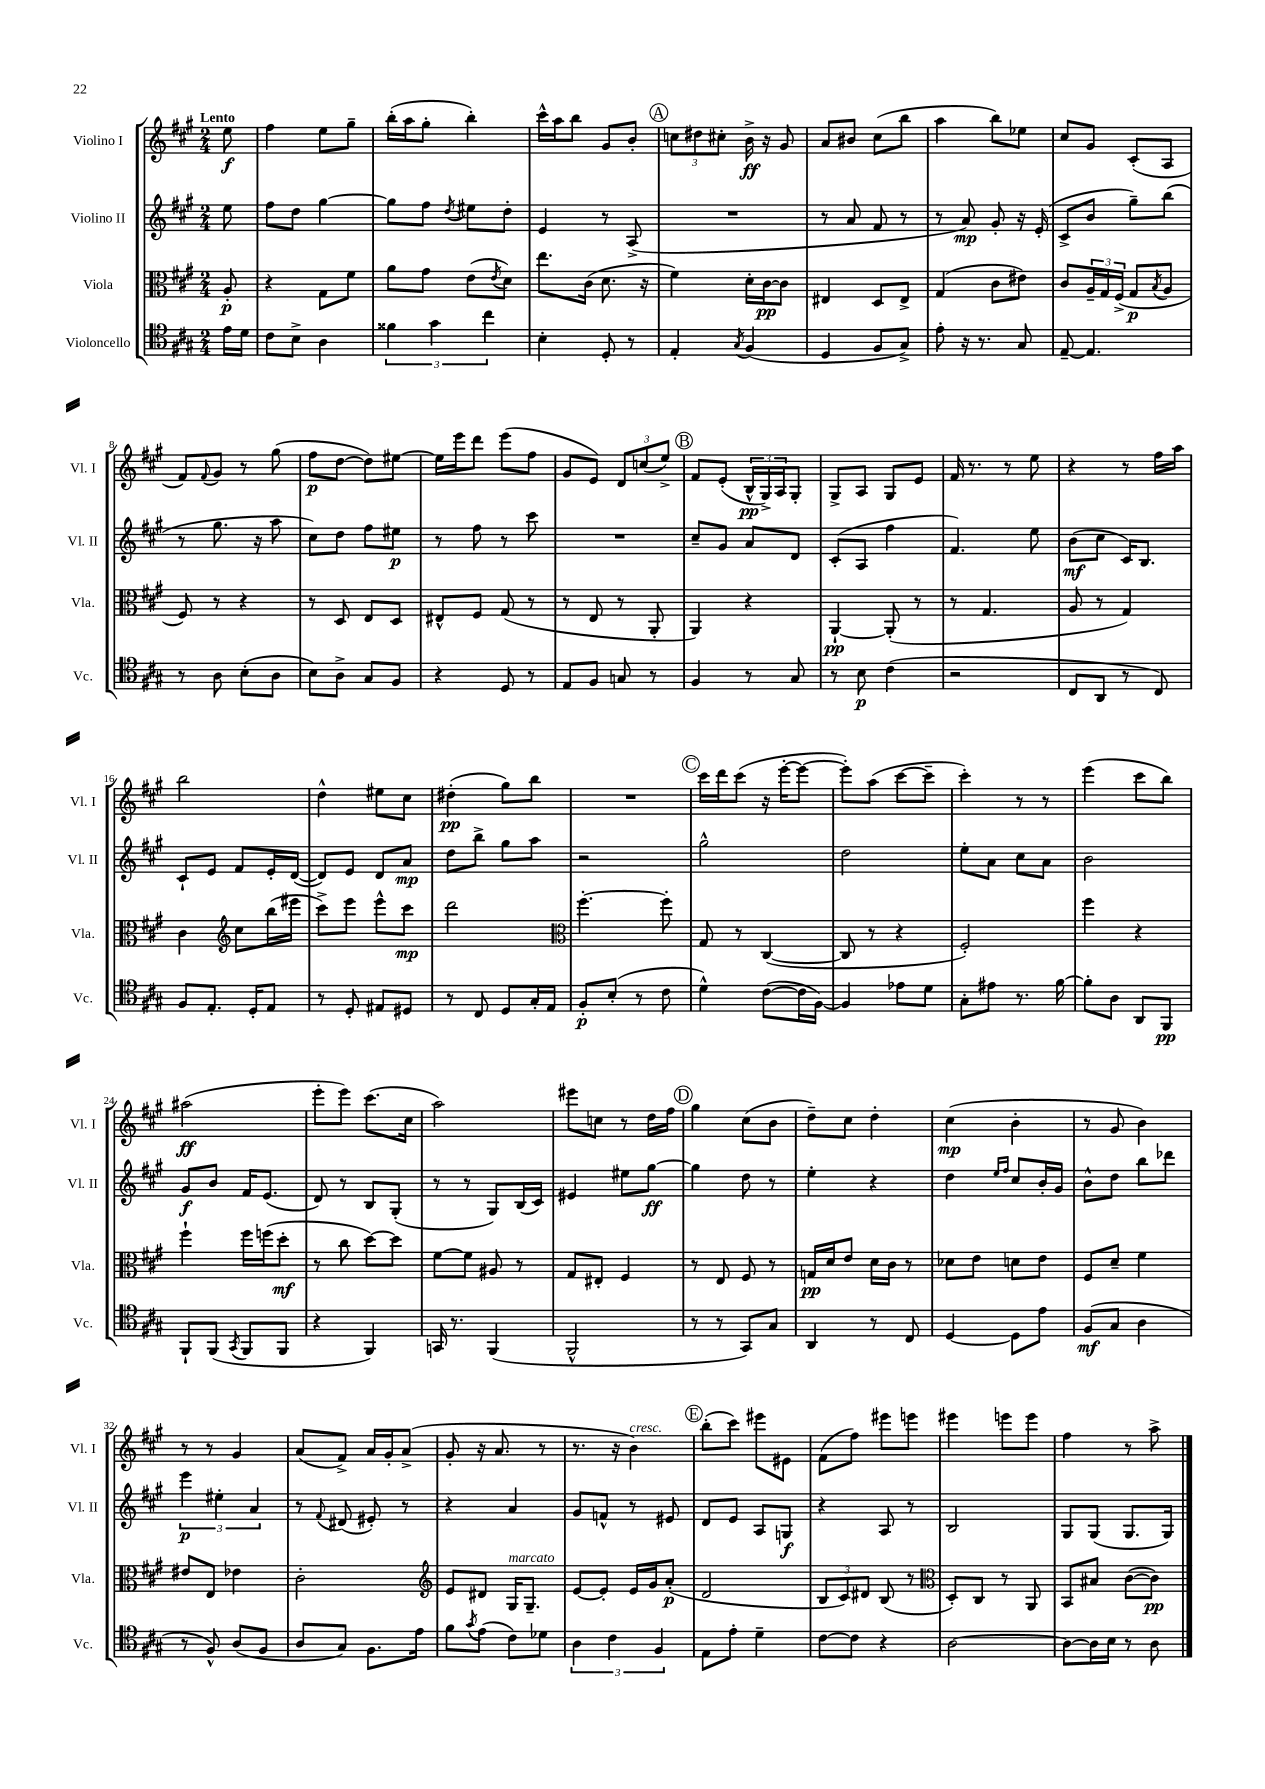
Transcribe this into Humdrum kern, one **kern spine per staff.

**kern	**dynam	**kern	**dynam	**kern	**dynam	**kern	**dynam
*part4	*part4	*part3	*part3	*part2	*part2	*part1	*part1
*staff4	*staff4	*staff3	*staff3	*staff2	*staff2	*staff1	*staff1
*I"Violoncello	*	*I"Viola	*	*I"Violino II	*	*I"Violino I	*
*I'Vc.	*	*I'Vla.	*	*I'Vl. II	*	*I'Vl. I	*
*clefC4	*	*clefC3	*	*clefG2	*	*clefG2	*
*k[f#c#g#]	*	*k[f#c#g#]	*	*k[f#c#g#]	*	*k[f#c#g#]	*
*M2/4	*	*M2/4	*	*M2/4	*	*M2/4	*
=	=	=	=	=	=	=	=
!	!	!	!	!	!	!LO:TX:a:B:t=Lento	!
16e\LL	.	8A'/	p	8ee\	.	8ee\	f
16d\JJ	.	.	.	.	.	.	.
=1	=1	=1	=1	=1	=1	=1	=1
8c#\L	.	4r	.	8ff#\L	.	4ff#\	.
8B^\J	.	.	.	8dd\J	.	.	.
4A\	.	8G#\L	.	[4gg#\	.	8ee\L	.
.	.	8f#\J	.	.	.	8gg#~\J	.
=2	=2	=2	=2	=2	=2	=2	=2
6f##X\	.	8a\L	.	8gg#\L]	.	(16bb'\LL	.
.	.	.	.	.	.	16aa\J	.
.	.	8g#\J	.	8ff#\J	.	8gg#'\J	.
6g#\	.	.	.	.	.	.	.
.	.	.	.	8qdd/	.	.	.
.	.	(8e\L	.	8ee#X\L	.	4bb'\)	.
6cc#\	.	.	.	.	.	.	.
.	.	8qe/	.	.	.	.	.
.	.	8d\J)	.	8dd'\J	.	.	.
=3	=3	=3	=3	=3	=3	=3	=3
4B'\	.	8.ee\L	.	4e/	.	16ccc#^^\LL	.
.	.	.	.	.	.	16aa\J	.
.	.	.	.	.	.	8bb\J	.
.	.	(16c#\Jk	.	.	.	.	.
8D'/	.	8.d\	.	8r	.	8g#/L	.
8r	.	.	.	(8A^/	.	8b'/J	.
.	.	16r	.	.	.	.	.
!!LO:REH:place=s1:t=A
=4	=4	=4	=4	=4	=4	=4	=4
4E'/	.	4f#\)	.	2r	.	12ccn\L	.
.	.	.	.	.	.	12dd#X\	.
.	.	.	.	.	.	12cc#X'\J	.
8qG#/	.	.	.	.	.	.	.
(4F#/	.	16d'\LL	.	.	.	16b^\	ff
.	.	[16c#\J	pp	.	.	16r	.
.	.	8c#\J]	.	.	.	8g#/	.
=5	=5	=5	=5	=5	=5	=5	=5
4D/	.	4E#X/	.	8r	.	8a/L	.
.	.	.	.	8a/	.	8b#X/J	.
8F#/L	.	8D/L	.	8f#/	.	(8cc#\L	.
8G#^/J)	.	8E#^/J	.	8r	.	8bb\J	.
=6	=6	=6	=6	=6	=6	=6	=6
8e'\	.	(4G#/	.	8r	.	4aa\	.
16r	.	.	.	8a/)	mp	.	.
8.r	.	.	.	.	.	.	.
.	.	8c#\L	.	8g#'/	.	8bb\L)	.
8G#/	.	8e#X\J)	.	16r	.	8ee-X\J	.
.	.	.	.	(16e'/	.	.	.
=7	=7	=7	=7	=7	=7	=7	=7
[8E~/	.	8c#/L	.	8c#^/L	.	8cc#/L	.
4.E/]	.	24A~/L	.	8b/J	.	8g#/J	.
.	.	24G#/	.	.	.	.	.
.	.	(24F#^/JJ	.	.	.	.	.
.	.	8G#/L	p	8gg#~\L)	.	(8c#'/L	.
.	.	8qB/	.	.	.	.	.
.	.	8A/J	.	(8bb\J	.	8A/J	.
!!LO:LB:g=z
=8	=8	=8	=8	=8	=8	=8	=8
8r	.	8F#/)	.	8r	.	8f#/L)	.
.	.	.	.	.	.	8qqf#/	.
8A\	.	8r	.	8.gg#\	.	8g#/J	.
(8B'\L	.	4r	.	.	.	8r	.
.	.	.	.	16r	.	.	.
8A\J	.	.	.	8aa\	.	(8gg#\	.
=9	=9	=9	=9	=9	=9	=9	=9
8B\L)	.	8r	.	8cc#\L)	.	8ff#\L	p
8A^\J	.	8D/	.	8dd\J	.	[8dd\J	.
8G#/L	.	8E/L	.	8ff#\L	.	8dd\L])	.
8F#/J	.	8D/J	.	8ee#X\J	p	[8ee#X\J	.
=10	=10	=10	=10	=10	=10	=10	=10
4r	.	8E#X^^/L	.	8r	.	16ee#\LL]	.
.	.	.	.	.	.	16eee\J	.
.	.	8F#/J	.	8ff#\	.	8ddd\J	.
8D/	.	(8G#/	.	8r	.	(8eee\L	.
8r	.	8r	.	8ccc#\	.	8ff#\J	.
=11	=11	=11	=11	=11	=11	=11	=11
8E/L	.	8r	.	2r	.	8g#/L	.
8F#/J	.	8E/	.	.	.	8e/J)	.
8Gn/	.	8r	.	.	.	12d/L	.
.	.	.	.	.	.	(12ccn/	.
8r	.	8AA'/	.	.	.	.	.
.	.	.	.	.	.	12ee^/J)	.
!!LO:REH:place=s1:t=B
=12	=12	=12	=12	=12	=12	=12	=12
4F#/	.	4AA/)	.	8cc#~/L	.	8f#/L	.
.	.	.	.	8g#/J	.	(8e'/J	.
8r	.	4r	.	8a/L	.	24B^^/LL	pp
.	.	.	.	.	.	24G#^/)	.
.	.	.	.	.	.	24A/J	.
8G#/	.	.	.	8d/J	.	8G#'/J	.
=13	=13	=13	=13	=13	=13	=13	=13
8r	.	[4AA`/	pp	(8c#'/L	.	8G#^/L	.
8B\	p	.	.	8A/J	.	8A/J	.
(4c#\	.	(8AA'/]	.	4ff#\	.	8G#/L	.
.	.	8r	.	.	.	8e/J	.
=14	=14	=14	=14	=14	=14	=14	=14
2r	.	8r	.	4.f#/)	.	16f#/	.
.	.	.	.	.	.	8.r	.
.	.	4.G#/	.	.	.	.	.
.	.	.	.	.	.	8r	.
.	.	.	.	8ee\	.	8ee\	.
=15	=15	=15	=15	=15	=15	=15	=15
8C#/L	.	8A/	.	(8b\L	mf	4r	.
8AA/J	.	8r	.	8cc#\J	.	.	.
8r	.	4G#/)	.	16c#/KL)	.	8r	.
.	.	.	.	8.B/J	.	.	.
8C#/)	.	.	.	.	.	16ff#\LL	.
.	.	.	.	.	.	16aa\JJ	.
!!LO:LB:g=z
=16	=16	=16	=16	=16	=16	=16	=16
8F#/L	.	4c#\	.	8c#`/L	.	2bb\	.
8.E'/J	.	.	.	8e/J	.	.	.
*	*	*clefG2	*	*	*	*	*
.	.	8cc#\L	.	8f#/L	.	.	.
16D'/KL	.	.	.	.	.	.	.
8E/J	.	(16bb\L	.	16e'/L	.	.	.
.	.	16eee#X\JJ	.	([16d/JJ	.	.	.
=17	=17	=17	=17	=17	=17	=17	=17
8r	.	8ccc#^\L)	.	8d/L])	.	4dd^^\	.
8D'/	.	8eee\J	.	8e/J	.	.	.
8E#X/L	.	8eee^^\L	.	8d/L	.	8ee#X\L	.
8D#X/J	.	8ccc#\J	mp	8a/J	mp	8cc#\J	.
=18	=18	=18	=18	=18	=18	=18	=18
8r	.	2ddd\	.	8dd\L	.	(4dd#X'\	pp
8C#/	.	.	.	8bb^\J	.	.	.
8D/L	.	.	.	8gg#\L	.	8gg#\L)	.
16G#'/L	.	.	.	8aa\J	.	8bb\J	.
16E/JJ	.	.	.	.	.	.	.
=19	=19	=19	=19	=19	=19	=19	=19
*	*	*clefC3	*	*	*	*	*
8F#'/L	p	[4.ff#'\	.	2r	.	2r	.
(8B'/J	.	.	.	.	.	.	.
8r	.	.	.	.	.	.	.
8c#\	.	8ff#'\]	.	.	.	.	.
!!LO:REH:place=s1:t=C
=20	=20	=20	=20	=20	=20	=20	=20
4d^^\)	.	8G#/	.	2gg#^^\	.	16ccc#\LL	.
.	.	.	.	.	.	16ddd\J	.
.	.	8r	.	.	.	(8ccc#\J	.
([8c#\L	.	([4C#/	.	.	.	16r	.
.	.	.	.	.	.	[16eee'\KL	.
16c#\L]	.	.	.	.	.	8eee\J_	.
[16F#\JJ)	.	.	.	.	.	.	.
=21	=21	=21	=21	=21	=21	=21	=21
4F#/]	.	8C#/]	.	2dd\	.	8eee'\L])	.
.	.	8r	.	.	.	(8aa\J	.
8e-X\L	.	4r	.	.	.	[8ccc#\L	.
8d\J	.	.	.	.	.	8ccc#~\J]	.
=22	=22	=22	=22	=22	=22	=22	=22
8G#'\L	.	2F#'/)	.	8ee'\L	.	4ccc#'\)	.
8e#X\J	.	.	.	8a\J	.	.	.
8.r	.	.	.	8cc#\L	.	8r	.
.	.	.	.	8a\J	.	8r	.
[16f#\	.	.	.	.	.	.	.
=23	=23	=23	=23	=23	=23	=23	=23
8f#'\L]	.	4ff#\	.	2b\	.	(4eee\	.
8A\J	.	.	.	.	.	.	.
8AA/L	.	4r	.	.	.	8ccc#\L	.
8FF#/J	pp	.	.	.	.	8bb\J)	.
!!LO:LB:g=z
=24	=24	=24	=24	=24	=24	=24	=24
8FF#`/L	.	4ff#`\	.	8g#/L	f	(2aa#X\	ff
(8FF#/J	.	.	.	8b/J	.	.	.
8qGG#/	.	.	.	.	.	.	.
8FF#/L	.	16ff#\LL	.	16f#/KL	.	.	.
.	.	(16ffn\J	.	(8.e/J	.	.	.
8FF#/J	.	8dd'\J	mf	.	.	.	.
=25	=25	=25	=25	=25	=25	=25	=25
4r	.	8r	.	8d/)	.	8eee'\L	.
.	.	8cc#\	.	8r	.	8eee\J)	.
4FF#/)	.	[8dd\L)	.	8B/L	.	(8.ccc#\L	.
.	.	8dd\J]	.	(8G#'/J	.	.	.
.	.	.	.	.	.	16cc#\Jk	.
=26	=26	=26	=26	=26	=26	=26	=26
16GGn/	.	[8f#\L	.	8r	.	2aa\)	.
8.r	.	.	.	.	.	.	.
.	.	8f#\J]	.	8r	.	.	.
(4FF#/	.	8A#X/	.	8G#/L)	.	.	.
.	.	8r	.	(16B/L	.	.	.
.	.	.	.	16c#/JJ)	.	.	.
=27	=27	=27	=27	=27	=27	=27	=27
2FF#^^/	.	8G#/L	.	4e#X/	.	8eee#X\L	.
.	.	8E#X'/J	.	.	.	8ccn\J	.
.	.	4F#/	.	8ee#X\L	.	8r	.
.	.	.	.	[8gg#\J	ff	16dd\LL	.
.	.	.	.	.	.	16ff#\JJ	.
!!LO:REH:place=s1:t=D
=28	=28	=28	=28	=28	=28	=28	=28
8r	.	8r	.	4gg#\]	.	4gg#\	.
8r	.	8E/	.	.	.	.	.
8GG#/L)	.	8F#/	.	8dd\	.	(8cc#\L	.
8G#/J	.	8r	.	8r	.	8b\J	.
=29	=29	=29	=29	=29	=29	=29	=29
4AA/	.	16Gn/LL	pp	4ee'\	.	8dd~\L)	.
.	.	16d/J	.	.	.	.	.
.	.	8e/J	.	.	.	8cc#\J	.
8r	.	16d\LL	.	4r	.	4dd'\	.
.	.	16c#\JJ	.	.	.	.	.
8C#/	.	8r	.	.	.	.	.
=30	=30	=30	=30	=30	=30	=30	=30
[4D/	.	8d-X\L	.	4dd\	.	(4cc#\	mp
.	.	8e\J	.	.	.	.	.
.	.	.	.	16qqee/LL	.	.	.
.	.	.	.	16qqff#/JJ	.	.	.
8D\L]	.	8dn\L	.	8cc#/L	.	4b'\	.
8e\J	.	8e\J	.	16b'/L	.	.	.
.	.	.	.	16g#/JJ	.	.	.
=31	=31	=31	=31	=31	=31	=31	=31
(8F#/L	mf	8F#/L	.	8b^^\L	.	8r	.
8G#/J	.	8d~/J	.	8dd\J	.	8g#/	.
4A\	.	4f#\	.	8bb\L	.	4b\)	.
.	.	.	.	8ddd-X\J	.	.	.
!!LO:LB:g=z
=32	=32	=32	=32	=32	=32	=32	=32
8r	.	8e#X/L	.	6eee\	p	8r	.
8F#^^/)	.	8E/J	.	.	.	8r	.
.	.	.	.	6ee#X'\	.	.	.
(8A/L	.	4e-X\	.	.	.	4g#/	.
.	.	.	.	6a/	.	.	.
8F#/J	.	.	.	.	.	.	.
=33	=33	=33	=33	=33	=33	=33	=33
8A/L	.	2c#'\	.	8r	.	(8a/L	.
.	.	.	.	8qqf#/	.	.	.
8G#/J)	.	.	.	(8d#X/	.	8f#^/J)	.
8.F#\L	.	.	.	8e#X'/)	.	16a/LL	.
.	.	.	.	.	.	16g#'/J	.
.	.	.	.	8r	.	(8a^/J	.
16e\Jk	.	.	.	.	.	.	.
=34	=34	=34	=34	=34	=34	=34	=34
*	*	*clefG2	*	*	*	*	*
8f#\L	.	8e/L	.	4r	.	8g#'/	.
8qg#/	.	.	.	.	.	.	.
(8e\J	.	8d#X/J	.	.	.	16r	.
.	.	.	.	.	.	8.a/	.
!	!	!LO:TX:a:i:t=marcato	!	!	!	!	!
8c#\L)	.	16G#/KL	.	4a/	.	.	.
.	.	8.G#~/J	.	.	.	.	.
8d-X\J	.	.	.	.	.	8r	.
=35	=35	=35	=35	=35	=35	=35	=35
6A\	.	[8e/L	.	8g#/L	.	8.r	.
.	.	8e'/J]	.	8fn^^/J	.	.	.
6c#\	.	.	.	.	.	.	.
.	.	.	.	.	.	16r	.
!	!	!	!	!	!	!LO:TX:a:i:t=cresc.	!
.	.	16e/LL	.	8r	.	4b\)	.
.	.	16g#/J	.	.	.	.	.
6F#/	.	.	.	.	.	.	.
.	.	(8a'/J	p	8e#X/	.	.	.
!!LO:REH:place=s1:t=E
=36	=36	=36	=36	=36	=36	=36	=36
8E\L	.	2d/	.	8d/L	.	(8bb'\L	.
8e'\J	.	.	.	8e/J	.	8ccc#\J)	.
4d~\	.	.	.	8A/L	.	8eee#X\L	.
.	.	.	.	8Gn/J	f	8e#X\J	.
=37	=37	=37	=37	=37	=37	=37	=37
[8c#\L	.	12B/L	.	4r	.	(8f#\L	.
.	.	12c#/)	.	.	.	.	.
8c#\J]	.	.	.	.	.	8ff#\J)	.
.	.	12d#X/J	.	.	.	.	.
4r	.	(8B/	.	8A/	.	8eee#X\L	.
.	.	8r	.	8r	.	8eeen\J	.
=38	=38	=38	=38	=38	=38	=38	=38
*	*	*clefC3	*	*	*	*	*
[2A\	.	8D'/L)	.	2B/	.	4eee#X\	.
.	.	8C#/J	.	.	.	.	.
.	.	8r	.	.	.	8eeen\L	.
.	.	8AA/	.	.	.	8eee\J	.
=39	=39	=39	=39	=39	=39	=39	=39
8A\L_	.	8BB/L	.	8G#/L	.	4ff#\	.
16A\L]	.	8B#X/J	.	(8G#/J	.	.	.
16B\JJ	.	.	.	.	.	.	.
8r	.	([8c#\L	.	8.G#/L	.	8r	.
8A\	.	8c#\J])	pp	.	.	8aa^\	.
.	.	.	.	16G#/Jk)	.	.	.
==	==	==	==	==	==	==	==
*-	*-	*-	*-	*-	*-	*-	*-
